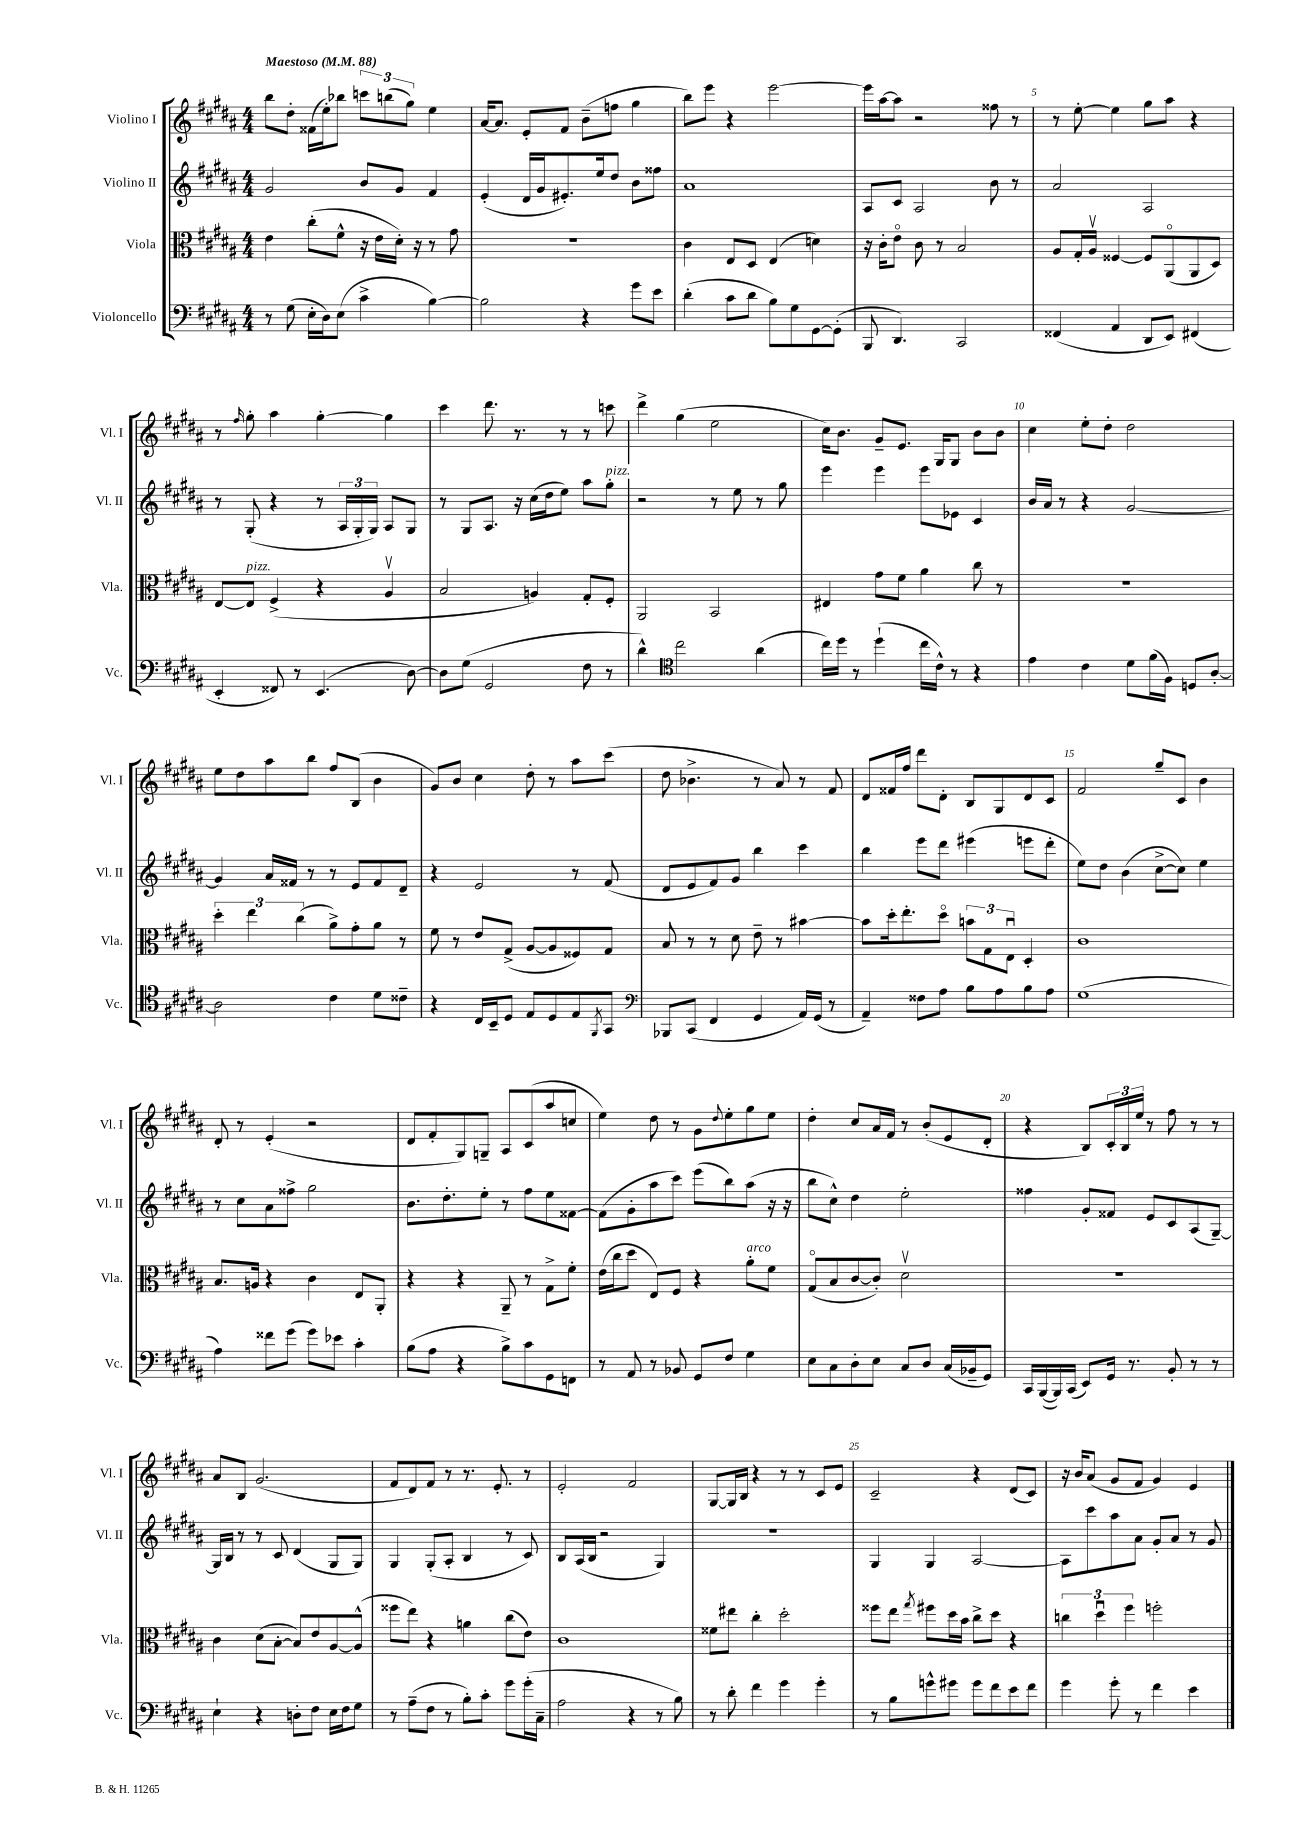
<<
\new StaffGroup <<
\new Staff = "s0" \with { instrumentName = "Violino I" shortInstrumentName = "Vl. I" } {
    \clef treble \key b \major \numericTimeSignature \time 4/4 \tempo "Maestoso" 4 = 88
    b''8 dis''8-. fisis'16( e''16-.) bes''8 \tuplet 3/2 { c'''8 b''8( gis''8) } e''4 |
    ais'16~ ais'8. e'8-. fis'8 b'8--( f''8 gis''4 |
    b''8) e'''8 r4 e'''2~ |
    e'''16 ais''16~ ais''8 r2 fisis''8 r8 |
    r8 e''8~-. e''4 gis''8 ais''8 r4 |
    r8 \grace { fis''16 } gis''8-. ais''4 gis''4~-. gis''4 |
    cis'''4 dis'''8. r8. r8 r8 c'''8 |
    dis'''4-> gis''4( e''2 |
    cis''16) b'8. gis'8-- e'8. gis16 gis8 b'8 b'8 |
    cis''4 e''8-. dis''8-. dis''2 |
    e''8 dis''8 ais''8 b''8 fis''8 b8( b'4 |
    gis'8) b'8 cis''4 dis''8-. r8 ais''8 cis'''8( |
    dis''8 bes'4.-> r8 ais'8) r8 fis'8 |
    dis'8 fisis'16 fis''16 dis'''8 dis'8-. b8 gis8 dis'8 cis'8 |
    fis'2 gis''8-- cis'8 b'4 |
    dis'8-. r8 e'4-.( r2 |
    dis'8 fis'8-. gis8) g8-- ais8 cis'8( ais''8 c''8 |
    e''4) dis''8 r8 gis'8 \appoggiatura { dis''8 } e''8-. gis''8 e''8 |
    dis''4-. cis''8 ais'16 fis'16 r8 b'8-.( e'8 dis'8-. |
    r4 b8) \tuplet 3/2 { cis'16-. b16 e''16 } r8 fis''8 r8 r8 |
    ais'8 b8 gis'2.( |
    fis'8 dis'8) fis'8 r8 r8. e'8.-. r8 |
    e'2-. fis'2 |
    gis8~ gis16 b16 r4 r8 r8 cis'8 e'8 |
    cis'2-- r4 dis'8( cis'8) |
    r16 b'16 ais'8( gis'8 fis'8 gis'4) e'4 \bar "|." |
}
\new Staff = "s1" \with { instrumentName = "Violino II" shortInstrumentName = "Vl. II" } {
    \clef treble \key b \major \numericTimeSignature \time 4/4
    gis'2 b'8 gis'8 fis'4 |
    e'4-.( dis'16 gis'16 eis'8.-.) e''16 dis''8 b'8 fisis''8 |
    ais'1 |
    ais8 cis'8 ais2 b'8 r8 |
    ais'2 ais2 |
    r8 gis8-.( r4 r8 \tuplet 3/2 { ais16 gis16-. gis16) } ais8 gis8 |
    r8 gis8 ais8. r16 cis''16( dis''16 e''8) ais''8 gis''8-.^\markup { \italic "pizz." } |
    r2 r8 e''8 r8 gis''8 |
    e'''4 e'''4 e'''8 ees'8 cis'4 |
    b'16 ais'16 r8 r4 gis'2~ |
    gis'4 ais'16 fisis'16 r8 r8 e'8 fisis'8 dis'8-- |
    r4 e'2 r8 fis'8( |
    dis'8 e'8 fis'8) gis'8 b''4 cis'''4 |
    b''4 e'''8 dis'''8 eis'''4( e'''8 dis'''8-. |
    e''8) dis''8 b'4( cis''8~-> cis''8) e''4 |
    r8 cis''8 ais'8 fisis''8-> gis''2 |
    b'8. dis''8.-. e''8-. r8 fis''8 e''8 fisis'8~ |
    fisis'8( gis'8-. ais''8 cis'''8) e'''8( b''8) ais''8( r16 r16 |
    b''8 cis''8-^) dis''4 e''2-. |
    fisis''4 gis'8-. fisis'8 e'8 cis'8 ais8( gis8~--) |
    gis16 b16 r8 r8 cis'8 dis'4( gis8 gis8) |
    gis4 gis8-.( ais8-. b4 r8 cis'8) |
    b8 ais16( b16 r2 gis4) |
    R1 |
    gis4 gis4 ais2~ |
    ais8 cis'''8 ais''8 ais'8 gis'8-. ais'8 r8 gis'8 \bar "|." |
}
\new Staff = "s2" \with { instrumentName = "Viola" shortInstrumentName = "Vla." } {
    \clef alto \key b \major \numericTimeSignature \time 4/4
    e'4 cis''8-.( fis'8-^ r16 e'16 dis'16-.) r16 r8 gis'8 |
    R1 |
    cis'4 e8 dis8 e4( d'4) |
    r16 cis'16-. e'8\flageolet cis'8 r8 b2 |
    ais8 gis16-. ais16\upbow fisis4~ fisis8 ais,8\flageolet( ais,8 dis8) |
    e8~ e8^\markup { \italic "pizz." } fis4->( r4 ais4\upbow |
    b2 a4) gis8-. fis8-. |
    ais,2 b,2 |
    eis4 gis'8 fis'8 ais'4 cis''8 r8 |
    R1 |
    \tuplet 3/2 { dis''4-. e''4 cis''4( } ais'8->) gis'8-. ais'8 r8 |
    fis'8 r8 e'8 gis8->( ais8~ ais8 fisis8) gis8 |
    b8 r8 r8 dis'8 e'8-- r8 bis'4~ |
    bis'8 dis''16-. e''8.-. dis''8\flageolet \tuplet 3/2 { b'8 gis8 e8\downbow } dis4-. |
    cis'1 |
    b8. a16 r4 cis'4 e8 ais,8-. |
    r4 r4 ais,8-- r8 gis8-> fis'8-. |
    e'16( cis''16 dis''8 e8) fis8 r4 ais'8-.^\markup { \italic "arco" } fis'8 |
    gis8\flageolet( b8 cis'8~ cis'8-.) dis'2\upbow |
    R1 |
    cis'4 dis'8( b8~-. b8) e'8 ais8~ ais8-^( |
    fisis''8 e''8) r4 a'4 cis''8( e'8) |
    cis'1 |
    fisis'8 eis''8 cis''4-. dis''2-. |
    fisis''8 e''8 \acciaccatura { gis''8 } fis''8 dis''16 b'16 cis''8-> dis''8 r4 |
    \tuplet 3/2 { c''4 dis''4\downbow fis''4 } f''2-. \bar "|." |
}
\new Staff = "s3" \with { instrumentName = "Violoncello" shortInstrumentName = "Vc." } {
    \clef bass \key b \major \numericTimeSignature \time 4/4
    r8 gis8( e16-. dis16) e8( cis'4-> b4~) |
    b2 r4 gis'8 e'8 |
    dis'4-.( cis'8 dis'8 b8) gis8 gis,8~ gis,8-.( |
    b,,8 dis,4.) cis,2 |
    fisis,4( ais,4 dis,8 e,8) fis,4( |
    e,4-. fisis,8) r8 e,4.( dis8~) |
    dis8 gis8( gis,2 fis8 r8 |
    dis'4-^) \clef tenor cis''2 ais'4( |
    cis''16) dis''16 r8 dis''4-!( cis''16 cis'16-^) r8 r4 |
    e'4 cis'4 dis'8 fis'16( fis16) d8 ais8~-. |
    ais2 cis'4 dis'8 cisis'8-- |
    r4 cis16 b,16-- dis8 e8 dis8 e8 \acciaccatura { fis,8 } gis,8 |
    \clef bass bes,,8 cis,8( fis,4 gis,4 ais,16) gis,16( r8 |
    ais,4--) fisis8 ais8 b8 ais8 b8 ais8 |
    gis1( |
    ais4) fisis'8 gis'8( gis'8) ees'8 cis'4-. |
    b8( ais8 r4 b8->) cis'8 gis,8 f,8 |
    r8 ais,8 r8 bes,8 gis,8 fis8 gis4 |
    e8 cis8 dis8-. e8 cis8 dis8 cis16( bes,16-- gis,8) |
    cis,16 b,,16~( b,,16) cis,16( e,8) gis,16 r8. b,8-. r8 r8 |
    e4-! r4 d8-. fis8 e16 fis16 gis8 |
    r8 ais8--( fis8 r8 b8-.) cis'8-. gis'8 gis'16-.( cis16-- |
    ais2 r4 r8 b8) |
    r8 dis'8-. fis'4 gis'4 gis'4-. |
    r8 b8 g'8-^ gis'8 gis'8 fis'8 e'8 fis'8 |
    gis'4 gis'8-. r8 fis'4 e'4 \bar "|." |
}
>>
>>
\layout { \context { \Score \override BarNumber.break-visibility = ##(#f #t #t) barNumberVisibility = #(every-nth-bar-number-visible 5) } }
